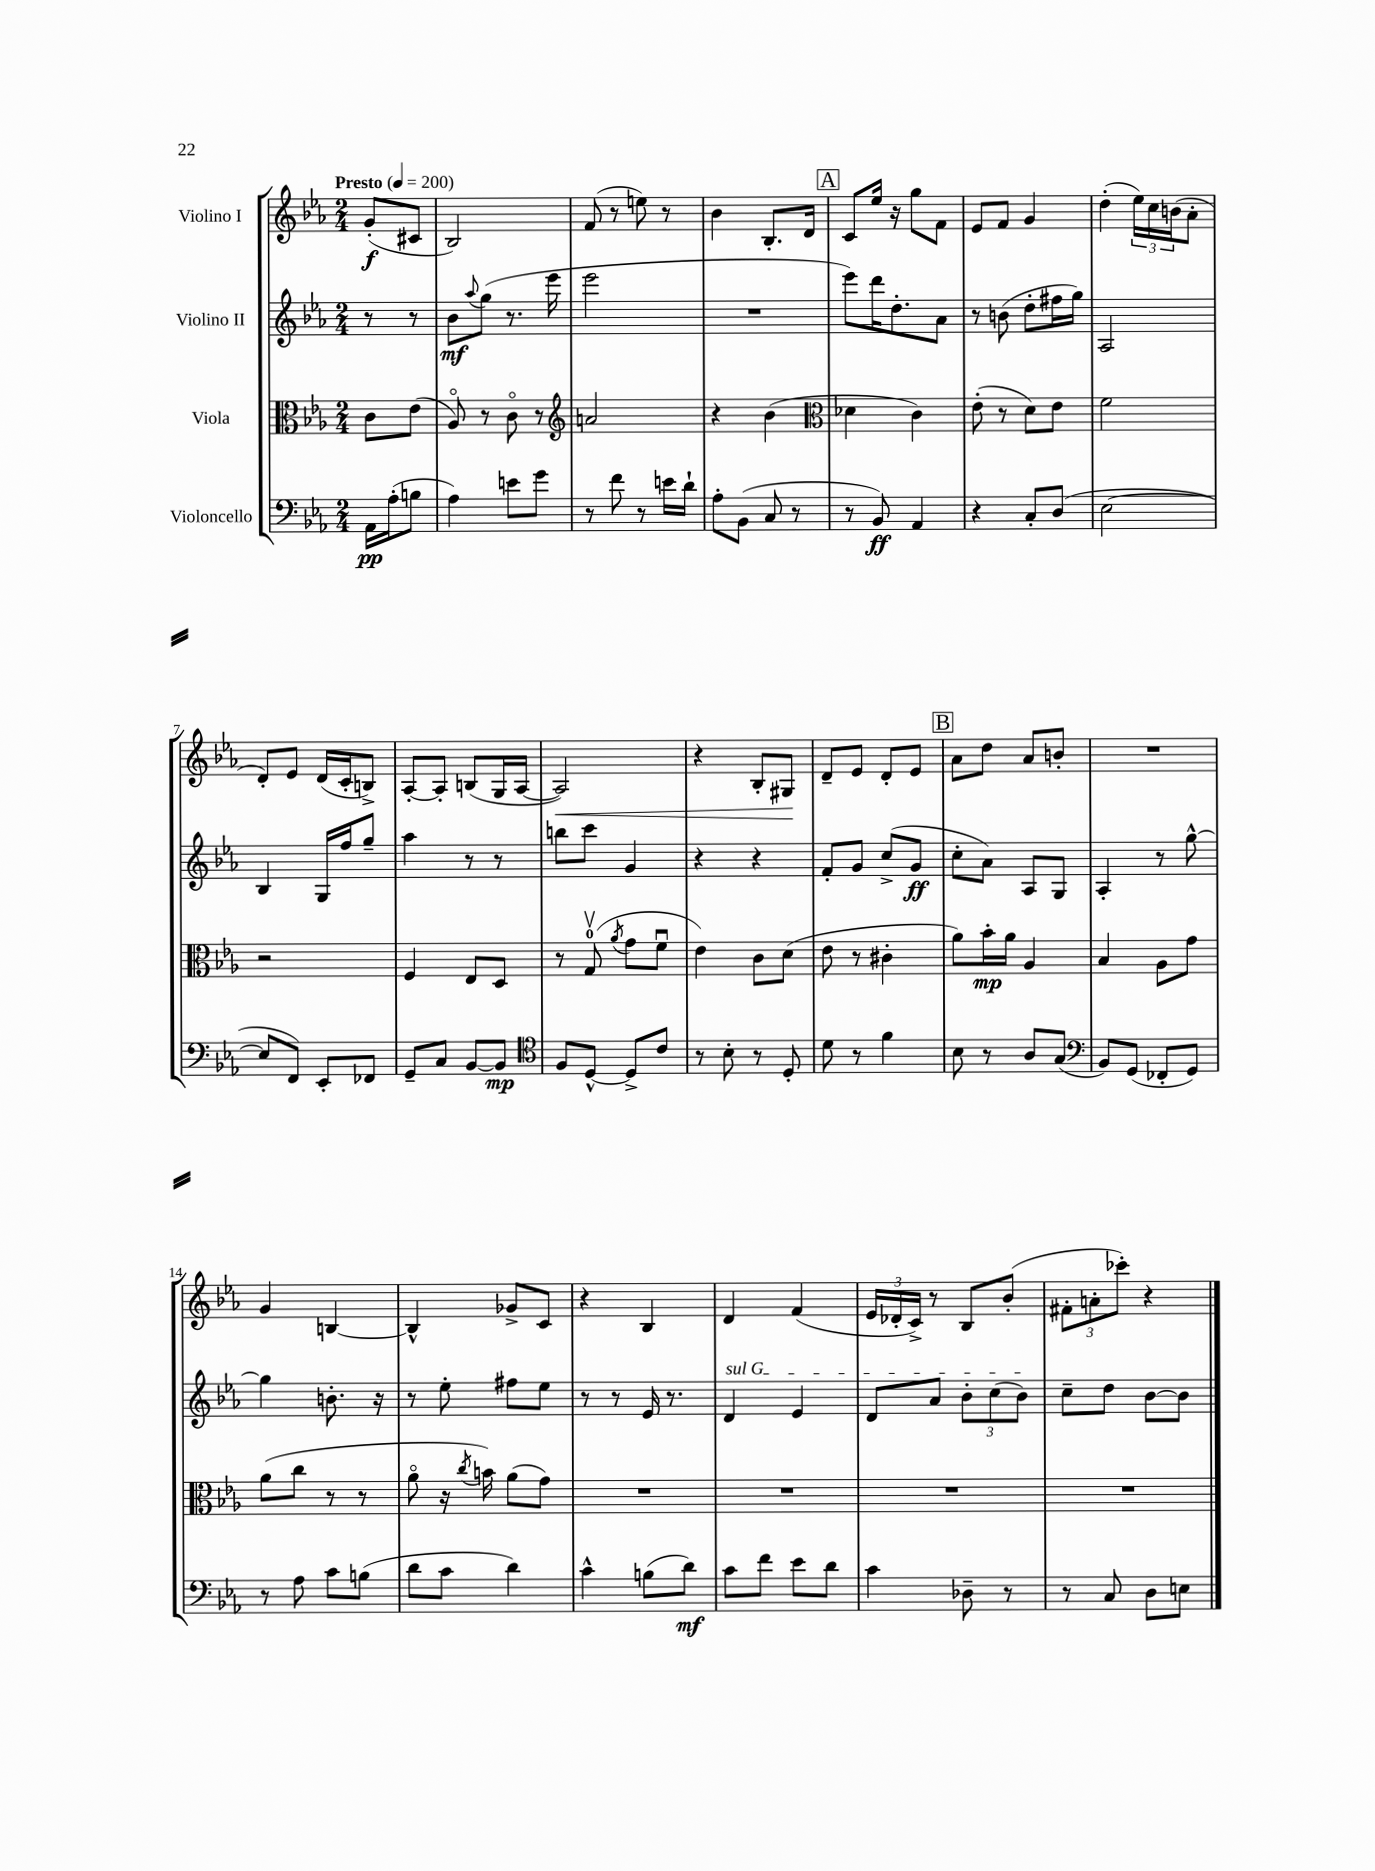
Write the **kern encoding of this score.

**kern	**dynam	**kern	**dynam	**kern	**dynam	**kern	**dynam
*part4	*part4	*part3	*part3	*part2	*part2	*part1	*part1
*staff4	*staff4	*staff3	*staff3	*staff2	*staff2	*staff1	*staff1
*I"Violoncello	*	*I"Viola	*	*I"Violino II	*	*I"Violino I	*
*clefF4	*	*clefC3	*	*clefG2	*	*clefG2	*
*k[b-e-a-]	*	*k[b-e-a-]	*	*k[b-e-a-]	*	*k[b-e-a-]	*
*M2/4	*	*M2/4	*	*M2/4	*	*M2/4	*
*MM200	*	*MM200	*	*MM200	*	*MM200	*
=	=	=	=	=	=	=	=
!	!	!	!	!	!	!LO:TX:a:B:t=Presto	!
16AA-\LL	pp	8c\L	.	8r	.	(8g'/L	f
(16A-'\J	.	.	.	.	.	.	.
8Bn\J	.	(8e-\J	.	8r	.	8c#X/J	.
=1	=1	=1	=1	=1	=1	=1	=1
4A-\)	.	8A-/)	.	8b-\L	mf	2B-/)	.
.	.	.	.	8qqaa-/	.	.	.
.	.	8r	.	(8gg\J	.	.	.
8en\L	.	8c\	.	8.r	.	.	.
8g\J	.	8r	.	.	.	.	.
.	.	.	.	16eee-\	.	.	.
=2	=2	=2	=2	=2	=2	=2	=2
*	*	*clefG2	*	*	*	*	*
8r	.	2an/	.	2eee-\	.	(8f/	.
8f\	.	.	.	.	.	8r	.
8r	.	.	.	.	.	8een\)	.
16en\LL	.	.	.	.	.	8r	.
16d`\JJ	.	.	.	.	.	.	.
=3	=3	=3	=3	=3	=3	=3	=3
8A-'\L	.	4r	.	2r	.	4b-\	.
(8BB-\J	.	.	.	.	.	.	.
8C/	.	(4b-\	.	.	.	8.B-'/L	.
8r	.	.	.	.	.	.	.
.	.	.	.	.	.	16d/Jk	.
!!LO:REH:place=s1:t=A
=4	=4	=4	=4	=4	=4	=4	=4
*	*	*clefC3	*	*	*	*	*
8r	.	4d-X\	.	8eee-\L)	.	8c/L	.
8BB-/)	ff	.	.	16ddd\K	.	16ee-/Jk	.
.	.	.	.	8.dd'\	.	16r	.
4AA-/	.	4c\)	.	.	.	8gg\L	.
.	.	.	.	8a-\J	.	8f\J	.
=5	=5	=5	=5	=5	=5	=5	=5
4r	.	(8e-'\	.	8r	.	8e-/L	.
.	.	8r	.	(8bn\	.	8f/J	.
8C'/L	.	8d\L)	.	8dd'\L	.	4g/	.
(8D/J	.	8e-\J	.	16ff#X\L	.	.	.
.	.	.	.	16gg\JJ)	.	.	.
=6	=6	=6	=6	=6	=6	=6	=6
[2E-\	.	2f\	.	2A-/	.	(4dd'\	.
.	.	.	.	.	.	24ee-\LL)	.
.	.	.	.	.	.	24cc\	.
.	.	.	.	.	.	(24bn\J	.
.	.	.	.	.	.	8a-'\J	.
!!LO:LB:g=z
=7	=7	=7	=7	=7	=7	=7	=7
8E-/L]	.	2r	.	4B-/	.	8d'/L)	.
8FF/J)	.	.	.	.	.	8e-/J	.
8EE-'/L	.	.	.	16G/LL	.	(16d/LL	.
.	.	.	.	16ff/J	.	16c'/J	.
8FF-X/J	.	.	.	8gg~/J	.	8Bn^/J)	.
=8	=8	=8	=8	=8	=8	=8	=8
8GG~/L	.	4F/	.	4aa-\	.	[8A-'/L	.
8C/J	.	.	.	.	.	8A-'/J]	.
[8BB-/L	.	8E-/L	.	8r	.	(8Bn/L	.
8BB-/J]	mp	8D/J	.	8r	.	16G/L	.
.	.	.	.	.	.	[16A-/JJ	.
=9	=9	=9	=9	=9	=9	=9	=9
*clefC4	*	*	*	*	*	*	*
!	!	!	!	!	!	!	!LO:HP:b
8F/L	.	8r	.	8bbn\L	.	2A-/])	<
[8D^^/J	.	(8Gv/	.	8ccc\J	.	.	.
.	.	8qa-/	.	.	.	.	.
8D^/L]	.	8g\L	.	4g/	.	.	.
8c/J	.	8fu\J	.	.	.	.	.
=10	=10	=10	=10	=10	=10	=10	=10
8r	.	4e-\)	.	4r	.	4r	.
8B-'\	.	.	.	.	.	.	.
8r	.	8c\L	.	4r	.	8B-'/L	.
8D'/	.	(8d\J	.	.	.	8G#X/J	.
.	.	.	.	.	.	.	[
=11	=11	=11	=11	=11	=11	=11	=11
8d\	.	8e-\	.	8f'/L	.	8d~/L	.
8r	.	8r	.	8g/J	.	8e-/J	.
4f\	.	4c#X'\	.	(8cc^/L	.	8d'/L	.
.	.	.	.	8g/J	ff	8e-/J	.
!!LO:REH:place=s1:t=B
=12	=12	=12	=12	=12	=12	=12	=12
8B-\	.	8a-\L)	.	8cc'\L	.	8a-\L	.
8r	.	16b-'\L	mp	8a-\J)	.	8dd\J	.
.	.	16a-\JJ	.	.	.	.	.
8A-/L	.	4A-/	.	8A-/L	.	8a-/L	.
(8G/J	.	.	.	8G/J	.	8bn'/J	.
=13	=13	=13	=13	=13	=13	=13	=13
*clefF4	*	*	*	*	*	*	*
8BB-/L)	.	4B-/	.	4A-'/	.	2r	.
(8GG/J	.	.	.	.	.	.	.
8FF-X'/L	.	8A-\L	.	8r	.	.	.
8GG/J)	.	8g\J	.	[8gg^^\	.	.	.
!!LO:LB:g=z
=14	=14	=14	=14	=14	=14	=14	=14
8r	.	(8a-\L	.	4gg\]	.	4g/	.
8A-\	.	8cc\J	.	.	.	.	.
8c\L	.	8r	.	8.bn'\	.	[4Bn/	.
(8Bn\J	.	8r	.	.	.	.	.
.	.	.	.	16r	.	.	.
=15	=15	=15	=15	=15	=15	=15	=15
8d\L	.	8a-\	.	8r	.	4B^^/]	.
8c\J	.	16r	.	8ee-'\	.	.	.
.	.	8qcc/	.	.	.	.	.
.	.	16bn\)	.	.	.	.	.
4d\)	.	(8a-\L	.	8ff#X\L	.	8g-X^/L	.
.	.	8g\J)	.	8ee-\J	.	8c/J	.
=16	=16	=16	=16	=16	=16	=16	=16
4c^^\	.	2r	.	8r	.	4r	.
.	.	.	.	8r	.	.	.
(8Bn\L	.	.	.	16e-/	.	4B-/	.
.	.	.	.	8.r	.	.	.
8d\J)	mf	.	.	.	.	.	.
=17	=17	=17	=17	=17	=17	=17	=17
!	!	!	!	!LO:TX:a:i:t=sul G	!	!	!
8c\L	.	2r	.	4d/	.	4d/	.
8f\J	.	.	.	.	.	.	.
8e-\L	.	.	.	4e-/	.	(4f/	.
8d\J	.	.	.	.	.	.	.
=18	=18	=18	=18	=18	=18	=18	=18
4c\	.	2r	.	8d/L	.	24e-/LL	.
.	.	.	.	.	.	24d-X'/	.
.	.	.	.	.	.	24c^/JJ)	.
.	.	.	.	8a-/J	.	8r	.
8D-X~\	.	.	.	12b-'\L	.	8B-/L	.
.	.	.	.	(12cc\	.	.	.
8r	.	.	.	.	.	(8b-'/J	.
.	.	.	.	12b-\J)	.	.	.
=19	=19	=19	=19	=19	=19	=19	=19
8r	.	2r	.	8cc~\L	.	12f#X'\L	.
.	.	.	.	.	.	12an'\	.
8C/	.	.	.	8dd\J	.	.	.
.	.	.	.	.	.	12ccc-X'\J)	.
8D\L	.	.	.	[8b-\L	.	4r	.
8En\J	.	.	.	8b-\J]	.	.	.
==	==	==	==	==	==	==	==
*-	*-	*-	*-	*-	*-	*-	*-
